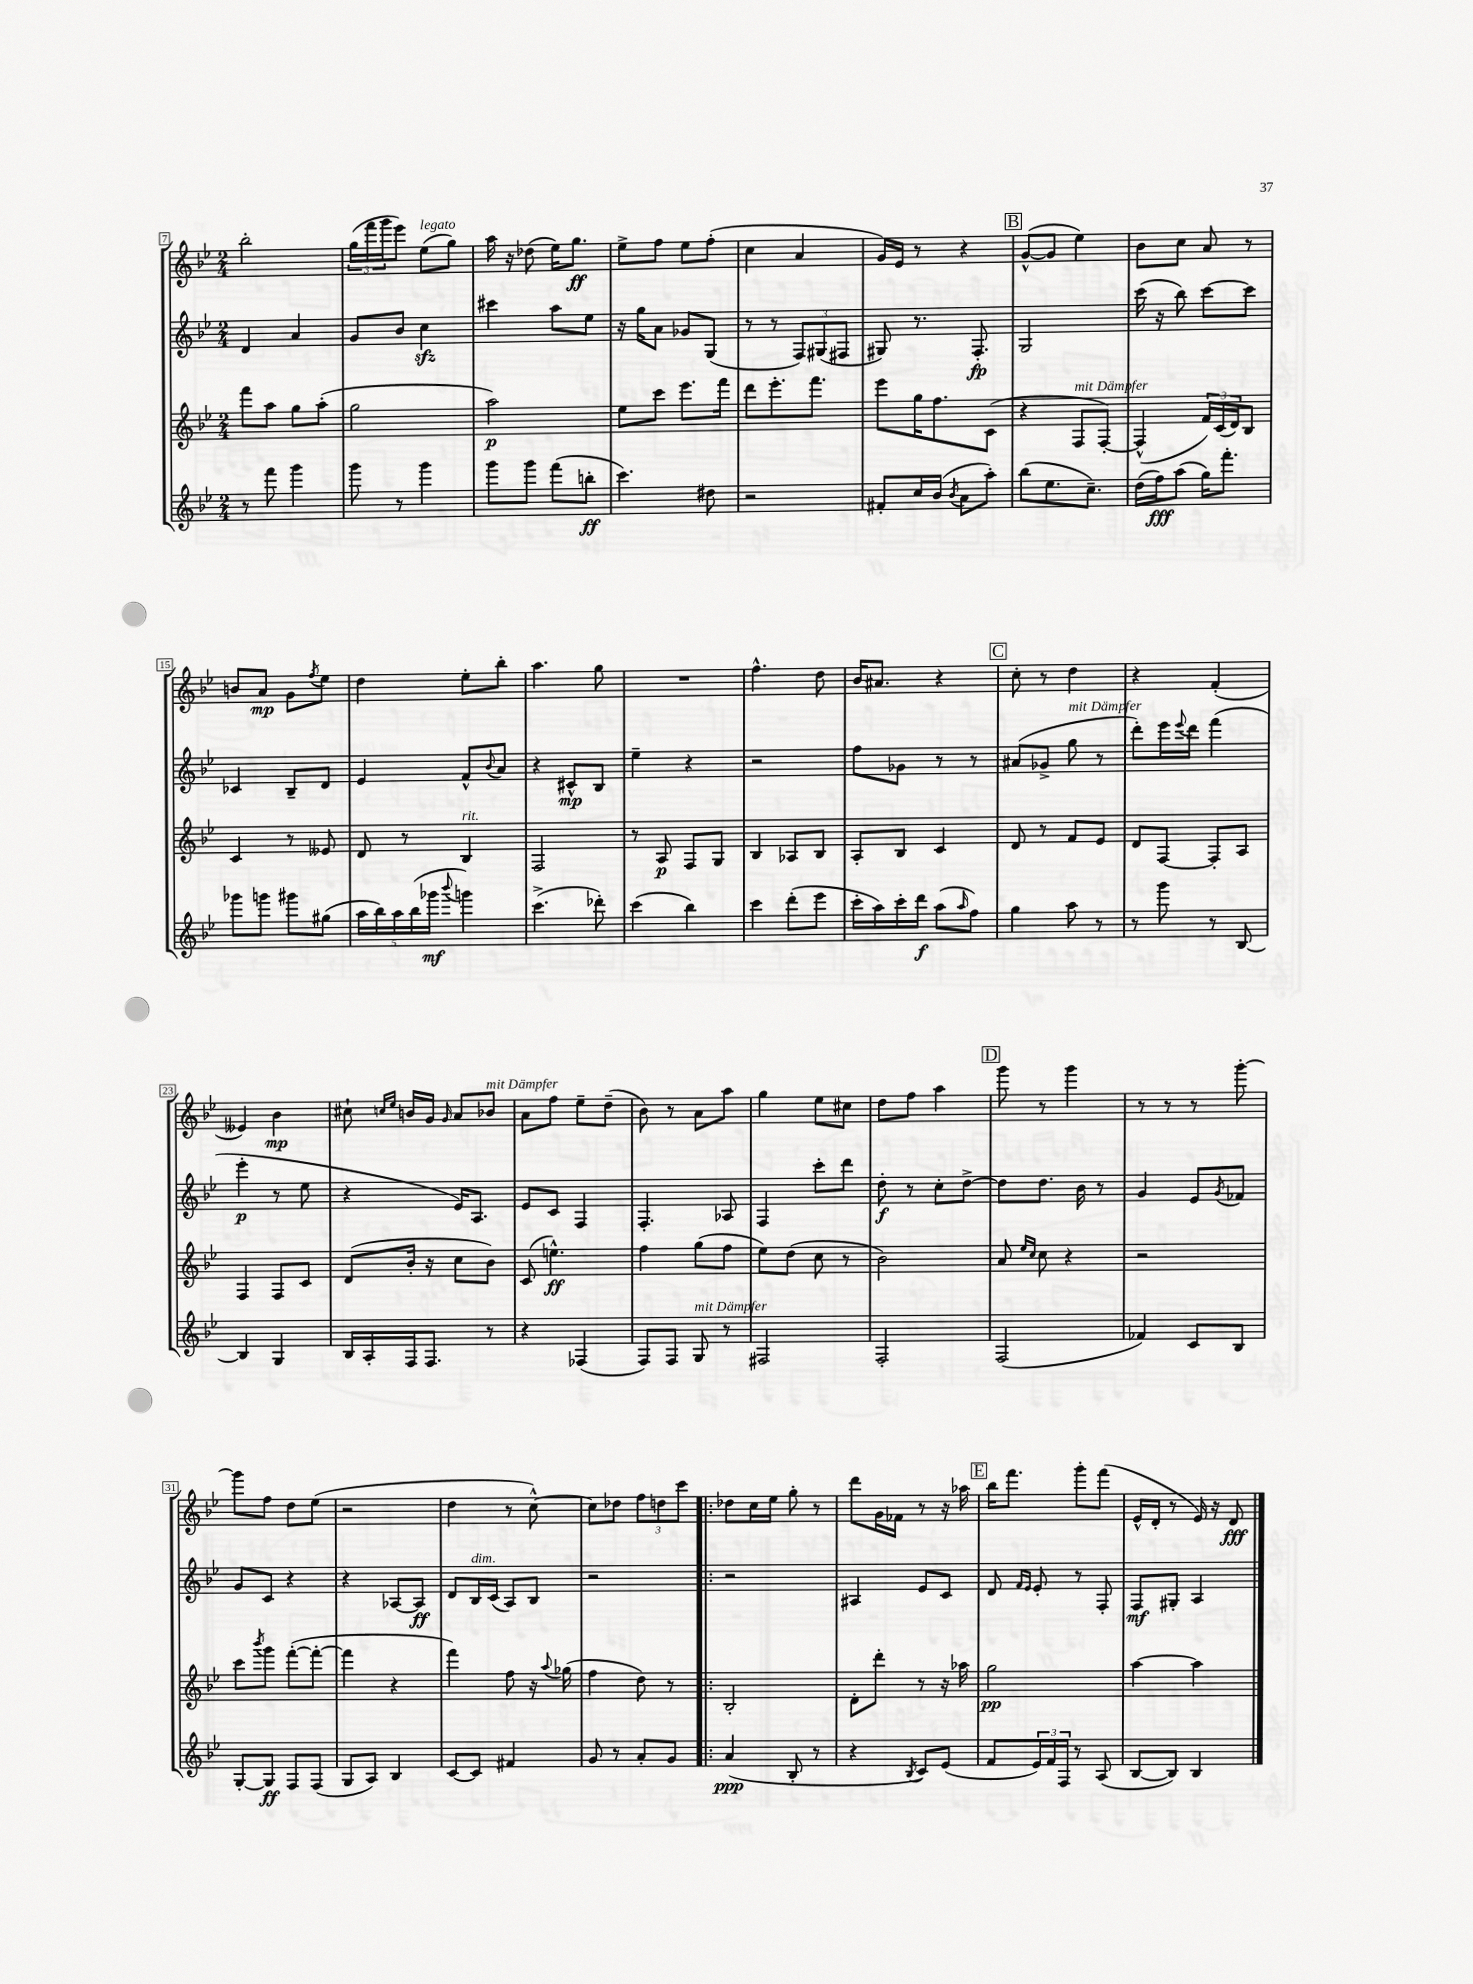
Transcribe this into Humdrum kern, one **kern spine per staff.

**kern	**kern	**kern	**kern
*staff4	*staff3	*staff2	*staff1
*clefG2	*clefG2	*clefG2	*clefG2
*k[b-e-]	*k[b-e-]	*k[b-e-]	*k[b-e-]
*M2/4	*M2/4	*M2/4	*M2/4
8r	8fff	4d	2bb-'
8fff	8aa	.	.
4ggg	8gg	4a	.
.	(8aa'	.	.
=	=	=	=
8ggg	2gg	8g	(24gg
.	.	.	24fff
.	.	.	24ggg
8r	.	8b-	8eee-)
4ggg	.	4cc	(8ee-
.	.	.	8gg)
=	=	=	=
8ggg	2aa)	4ccc#	16aa
.	.	.	16r
8ggg	.	.	(8dd-
(8fff	.	8aa	16ee-)
.	.	.	8.gg
8bb'	.	8ee-	.
=	=	=	=
4.ccc)	8ee-	16r	8ee-^
.	.	16gg	.
.	8ccc	8a	8ff
.	8.eee-	8g-	8ee-
8dd#	.	(8G	(8ff'
.	16fff	.	.
=	=	=	=
2r	8ddd	8r	4cc
.	8.eee-'	8r	.
.	.	12F)	4a
.	8.fff	.	.
.	.	(12G#	.
.	.	12F#	.
=	=	=	=
8f#'	8eee-	8G#)	16g)
.	.	.	16e-
16cc	16gg	8.r	8r
(16b-	8.ff	.	.
8qb-	.	.	.
8a	.	.	4r
.	.	8.F'	.
8aa')	(8c	.	.
=	=	=	=
(8bb-	4r	2G	([8g^^
8.ee-	.	.	8g]
.	8F	.	4ee-)
8.cc~)	.	.	.
.	[8F')	.	.
=	=	=	=
(16dd	(4F^^]	(16ccc	8b-
16ff)	.	16r	.
(8aa	.	8bb-)	8cc
16gg)	24f)	[8ccc	8a
.	(24c	.	.
8.fff'	.	.	.
.	24d)	.	.
.	8B-	8ccc]	8r
=	=	=	=
8ggg-	4c	4c-	8b
8ggg	.	.	8a
8ggg#	8r	8B-~	8g
.	.	.	8qff
(8gg#	8e--	8d	8ee-
=	=	=	=
20aa	8d	4e-	4dd
20bb-)	.	.	.
20aa	.	.	.
.	8r	.	.
(20bb-	.	.	.
20ggg-	.	.	.
8qqbbb-	.	.	.
4ggg)	4B-	8f^^	8ee-'
.	.	8qqb-	.
.	.	8a	8bb-'
=	=	=	=
(4.ccc^	2F	4r	4.aa
.	.	8c#^^	.
8ddd-')	.	8B-	8gg
=	=	=	=
(4ccc	8r	4ee-~	2r
.	8A	.	.
4bb-)	8F	4r	.
.	8G	.	.
=	=	=	=
4ccc	4B-	2r	4.ff^^
(8ddd'	8A-	.	.
8eee-	8B-	.	8dd
=	=	=	=
16ccc'	8A'	8ff	16b-
16aa)	.	.	8.a#
16ccc'	8B-	8g-	.
16ddd	.	.	.
(8aa	4c	8r	4r
16qqaa	.	.	.
8ff)	.	8r	.
=	=	=	=
4gg	8d	(8a#	8cc'
.	8r	8g-^	8r
8aa	8f	8gg	4dd
8r	8e-	8r	.
=	=	=	=
8r	8d	8ddd')	4r
8ggg	[8F	16eee-	.
.	.	8qqeee-	.
.	.	16ddd	.
8r	8F']	(4fff	(4f'
[8B-	8A	.	.
=	=	=	=
4B-]	4F	4eee-'	4e--)
4G	8F	8r	4b-
.	8c	8ee-	.
=	=	=	=
16B-	(8d	4r	8cc#`
16A'	.	.	.
.	.	.	16qqcc
.	.	.	16qqee-
16F	16b-'	.	16b
8.F	16r	.	16g
.	.	.	16qqg
.	8cc	16e-)	8a
.	.	8.A	.
8r	8b-)	.	8b-
=	=	=	=
4r	(8c	8e-	8a
.	4.ee^^)	8c	8ff
(4F-	.	4F	8ee-~
.	.	.	(8dd~
=	=	=	=
8F)	4ff	4.F'	8b-)
8F	.	.	8r
8G	(8gg	.	8a
8r	8ff	8A-	8aa
=	=	=	=
2F#	8ee-)	4F	4gg
.	(8dd	.	.
.	8cc	8ccc'	8ee-
.	8r	8ddd	8cc#
=	=	=	=
2F'	2b-)	8dd'	8dd
.	.	8r	8ff
.	.	8cc'	4aa
.	.	[8dd^	.
=	=	=	=
(2F	8a	8dd]	8ggg
.	16qqee-	.	.
.	16qqcc	.	.
.	8cc	8.dd	8r
.	4r	.	4ggg
.	.	16b-	.
.	.	8r	.
=	=	=	=
4f-)	2r	4g	8r
.	.	.	8r
8c	.	8e-	8r
.	.	8qg	.
8B-	.	8f-	[8ggg'
=	=	=	=
[8G'	8ccc	8g	8ggg]
.	8qbbb-	.	.
8G]	8ggg	8c	8ff
8F	([8fff'	4r	8dd
(8F	8fff'_	.	(8ee-
=	=	=	=
8G	4fff]	4r	2r
8A)	.	.	.
4B-	4r	[8A-	.
.	.	8A-]	.
=	=	=	=
[8c	4fff)	8d	4dd
8c]	.	16B-	.
.	.	(16c	.
4f#	8ff	8A)	8r
.	16r	8B-	[8cc^^)
.	8qqaa	.	.
.	(16gg-	.	.
=	=	=	=
8g	4ff	2r	8cc]
8r	.	.	8dd-
8a'	8dd)	.	12ff
.	.	.	12dd
8g	8r	.	.
.	.	.	12ccc
=!|:	=!|:	=!|:	=!|:
(4a	2B-'	2r	8dd-
.	.	.	16cc
.	.	.	16ee-
8B-'	.	.	8gg'
8r	.	.	8r
=	=	=	=
4r	8d'	4A#	8ddd
.	8ddd'	.	16g
.	.	.	16f-
8qB-	.	.	.
8c)	8r	8e-	8r
(8e-	16r	8c	16r
.	16aa-	.	16aa-
=	=	=	=
8f	2gg	8d	16bb-
.	.	.	8.fff
.	.	16qqf	.
.	.	16qqe-	.
24e-)	.	8e-'	.
24f	.	.	.
24F	.	.	.
8r	.	8r	8ggg'
(8A	.	8F'	(8fff
=	=	=	=
[8B-	[4aa	8F	16e-^^
.	.	.	16d'
8B-])	.	8G#'	8r
4B-	4aa]	4A	16e-)
.	.	.	16r
.	.	.	8d
==	==	==	==
*-	*-	*-	*-
